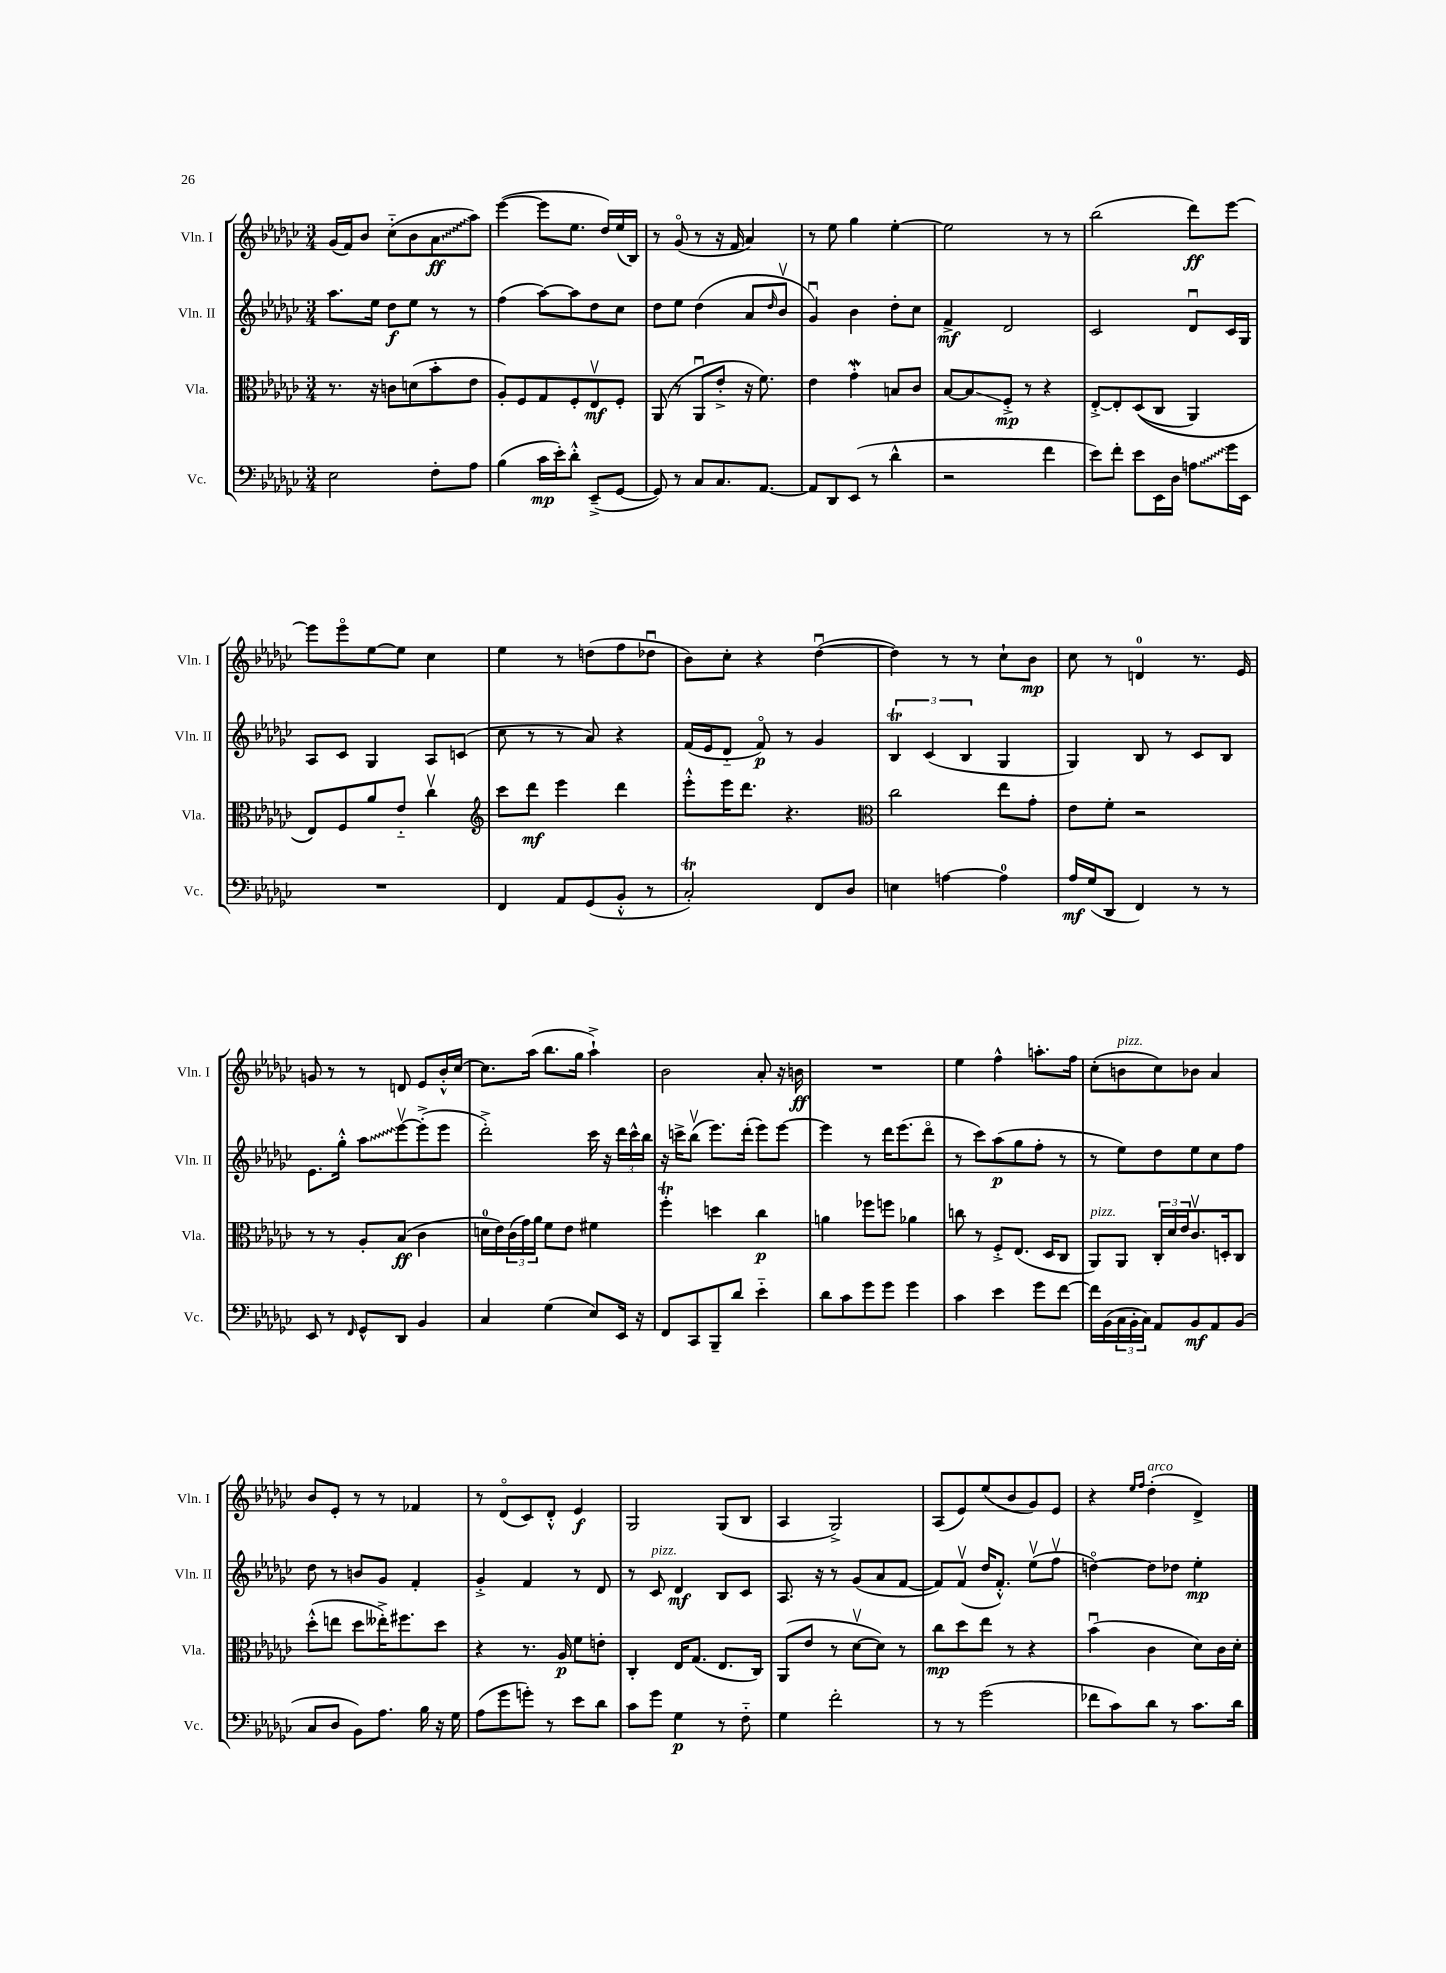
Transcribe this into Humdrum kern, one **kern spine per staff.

**kern	**kern	**kern	**kern
*staff4	*staff3	*staff2	*staff1
*clefF4	*clefC3	*clefG2	*clefG2
*k[b-e-a-d-g-c-]	*k[b-e-a-d-g-c-]	*k[b-e-a-d-g-c-]	*k[b-e-a-d-g-c-]
*M3/4	*M3/4	*M3/4	*M3/4
2E-	8.r	8.aa-	(16g-
.	.	.	16f)
.	.	.	8b-
.	16r	16ee-	.
.	8c	8dd-	(8cc-'~
.	(8d	8ee-	8b-
8F'	8b-'	8r	8a-
8A-	8e-	8r	8aa-)
=	=	=	=
(4B-	8A-')	(4ff	([4eee-
.	8F	.	.
16c-	8G-	[8aa-)	8eee-]
16e-')	.	.	.
8d-'^^	8F'	8aa-]	8.ee-
(8EE-~^	8E-v	8dd-	.
.	.	.	16dd-)
[8GG-	8F'	8cc-	(16ee-
.	.	.	16B-)
=	=	=	=
8GG-])	(8AA-	8dd-	8r
8r	8r	8ee-	(8g-o
8C-	8AA-u	(4dd-	8r
8.C-	8e-'^	.	16r
.	.	.	16f
.	16r	8a-	4a-)
[8.AA-	8.f)	.	.
.	.	16qqdd-	.
.	.	8b-v	.
=	=	=	=
8AA-]	4e-	4g-u)	8r
8DD-	.	.	8ee-
(8EE-	4g-'	4b-	4gg-
8r	.	.	.
4d-^^	8B	8dd-'	[4ee-'
.	8c-	8cc-	.
=	=	=	=
2r	[8B-	4f^	2ee-]
.	8B-]	.	.
.	8F'^	2d-	.
.	8r	.	.
4f	4r	.	8r
.	.	.	8r
=	=	=	=
8e-)	[8E-'^	2c-	(2bb-
8f'	8E-']	.	.
8e-	&((8D-	.	.
16EE-	8C-	.	.
16D-	.	.	.
8A	4AA-)	8d-u	8ddd-)
16g-	.	16c-	[8eee-
16EE-	.	16G-	.
=	=	=	=
2.r	8E-&)	8A-	8eee-]
.	8F	8c-	8eee-o
.	8a-	4G-	[8ee-
.	8e-'~	.	8ee-]
.	4cc-v	8A-	4cc-
.	.	(8c	.
=	=	=	=
*	*clefG2	*	*
4FF	8ccc-	8cc-	4ee-
.	8ddd-	8r	.
8AA-	4eee-	8r	8r
(8GG-	.	8a-)	(8dd
8BB-'^^	4ddd-	4r	8ff
8r	.	.	8dd-u
=	=	=	=
2C-')	8eee-'^^	(16f	8b-)
.	.	16e-	.
.	16eee-	8d-'~	8cc-'
.	8.ddd-	.	.
.	.	8fo)	4r
.	4.r	8r	.
8FF	.	4g-	([4dd-u
8D-	.	.	.
=	=	=	=
*	*clefC3	*	*
4E	2cc-	6B-	4dd-])
.	.	(6c-	.
[4A	.	.	8r
.	.	6B-	.
.	.	.	8r
4A]	8ee-	4G-	8cc-`
.	8g-'	.	8b-
=	=	=	=
16A-	8e-	4G-)	8cc-
(16G-	.	.	.
8DD-	8f'	.	8r
4FF)	2r	8B-	4d
.	.	8r	.
8r	.	8c-	8.r
8r	.	8B-	.
.	.	.	16e-
=	=	=	=
8EE-	8r	8.e-	8g
8r	8r	.	8r
.	.	16gg-'^^	.
16qqFF	.	.	.
8GG-^^	8A-'	8aa-	8r
8DD-	(8B-	[8eee-v	8d
4BB-	4c-	(8eee-'^]	8e-
.	.	8eee-	16b-'^^
.	.	.	[16cc-
=	=	=	=
4C-	16d	2ddd-'^)	8.cc-]
.	16e-)	.	.
.	(24c-	.	.
.	24g-)	.	.
.	.	.	(16aa-
.	24a-	.	.
(4G-	8f	.	8.bb-
.	8e-	.	.
.	.	.	16gg-
8E-)	4f#	16ccc-	4aa-`^)
.	.	16r	.
16EE-	.	24ddd-	.
.	.	24ccc-^^	.
16r	.	.	.
.	.	24bb-	.
=	=	=	=
8FF	4ff'	16r	2b-
.	.	16ccc^	.
8CC-	.	(8bb-v	.
8BBB-~	4dd	8.eee-)	.
8d-	.	.	.
.	.	(16ddd-'	.
4e-'~	4cc-	8eee-)	8a-'
.	.	[8eee-	16r
.	.	.	16b
=	=	=	=
8d-	4a	4eee-]	2.r
8c-	.	.	.
8g-	8ff-	8r	.
8g-	8ff	16ddd-	.
.	.	(8.eee-	.
4g-	4a-	.	.
.	.	8ddd-o	.
=	=	=	=
4c-	8cc	8r	4ee-
.	8r	8ccc-)	.
4e-	8F'^	(8aa-	4ff^^
.	(8.E-	8gg-	.
8g-	.	8ff'	8.aa'
.	16D-	.	.
[8f	8C-	8r	.
.	.	.	16ff
=	=	=	=
16f]	8AA-)	8r	(8cc-'
(16BB-	.	.	.
24C-	8AA-	8ee-)	8b
24BB-'	.	.	.
24C-)	.	.	.
8AA-	24C-'	8dd-	8cc-)
.	24d-	.	.
.	24e-	.	.
8BB-	8.c-v	8ee-	8b-
8AA-	.	8cc-	4a-
.	16D'	.	.
(8BB-	8C-	8ff	.
=	=	=	=
8C-	(8dd-'^^	8dd-	8b-
8D-	8ee	8r	8e-'
8BB-)	8dd-	8b	8r
8.A-	16ee--'^)	8g-	8r
.	8.ff#	.	.
.	.	4f'	4f-
16B-	.	.	.
16r	8dd-	.	.
16G-	.	.	.
=	=	=	=
(8A-	4r	4g-'^	8r
8g-	.	.	(8d-o
8g')	8.r	4f	8c-)
8r	.	.	8d-'^^
.	16A-	.	.
8e-	8f	8r	4e-
8d-	8e'	8d-	.
=	=	=	=
8c-	4C-'	8r	2G-
8g-	.	8c-	.
4G-	16E-	4d-	.
.	(8.G-	.	.
8r	8.E-	8B-	(8G-
8F'~	.	8c-	8B-
.	16C-)	.	.
=	=	=	=
4G-	(8AA-	8.A-	4A-
.	8e-	.	.
.	.	16r	.
2f'	8r	8r	2G-^)
.	[8d-v	(8g-	.
.	8d-])	8a-	.
.	8r	[8f	.
=	=	=	=
8r	8cc-	8f])	(8A-
8r	8dd-	(8fv	8e-)
(2g-	8ee-	16dd-	(8ee-
.	.	8.f'^^)	.
.	8r	.	8b-
.	4r	(8ee-v	8g-)
.	.	8ffv	8e-
=	=	=	=
8f-	(4b-u	[4ddo)	4r
8c-)	.	.	.
.	.	.	16qqee-
.	.	.	16qqff
8d-	4c-	8dd]	(4dd-'
8r	.	8dd-	.
8.c-	8d-)	4ee-'	4d-^)
.	16c-	.	.
16d-	16d-'	.	.
==	==	==	==
*-	*-	*-	*-
